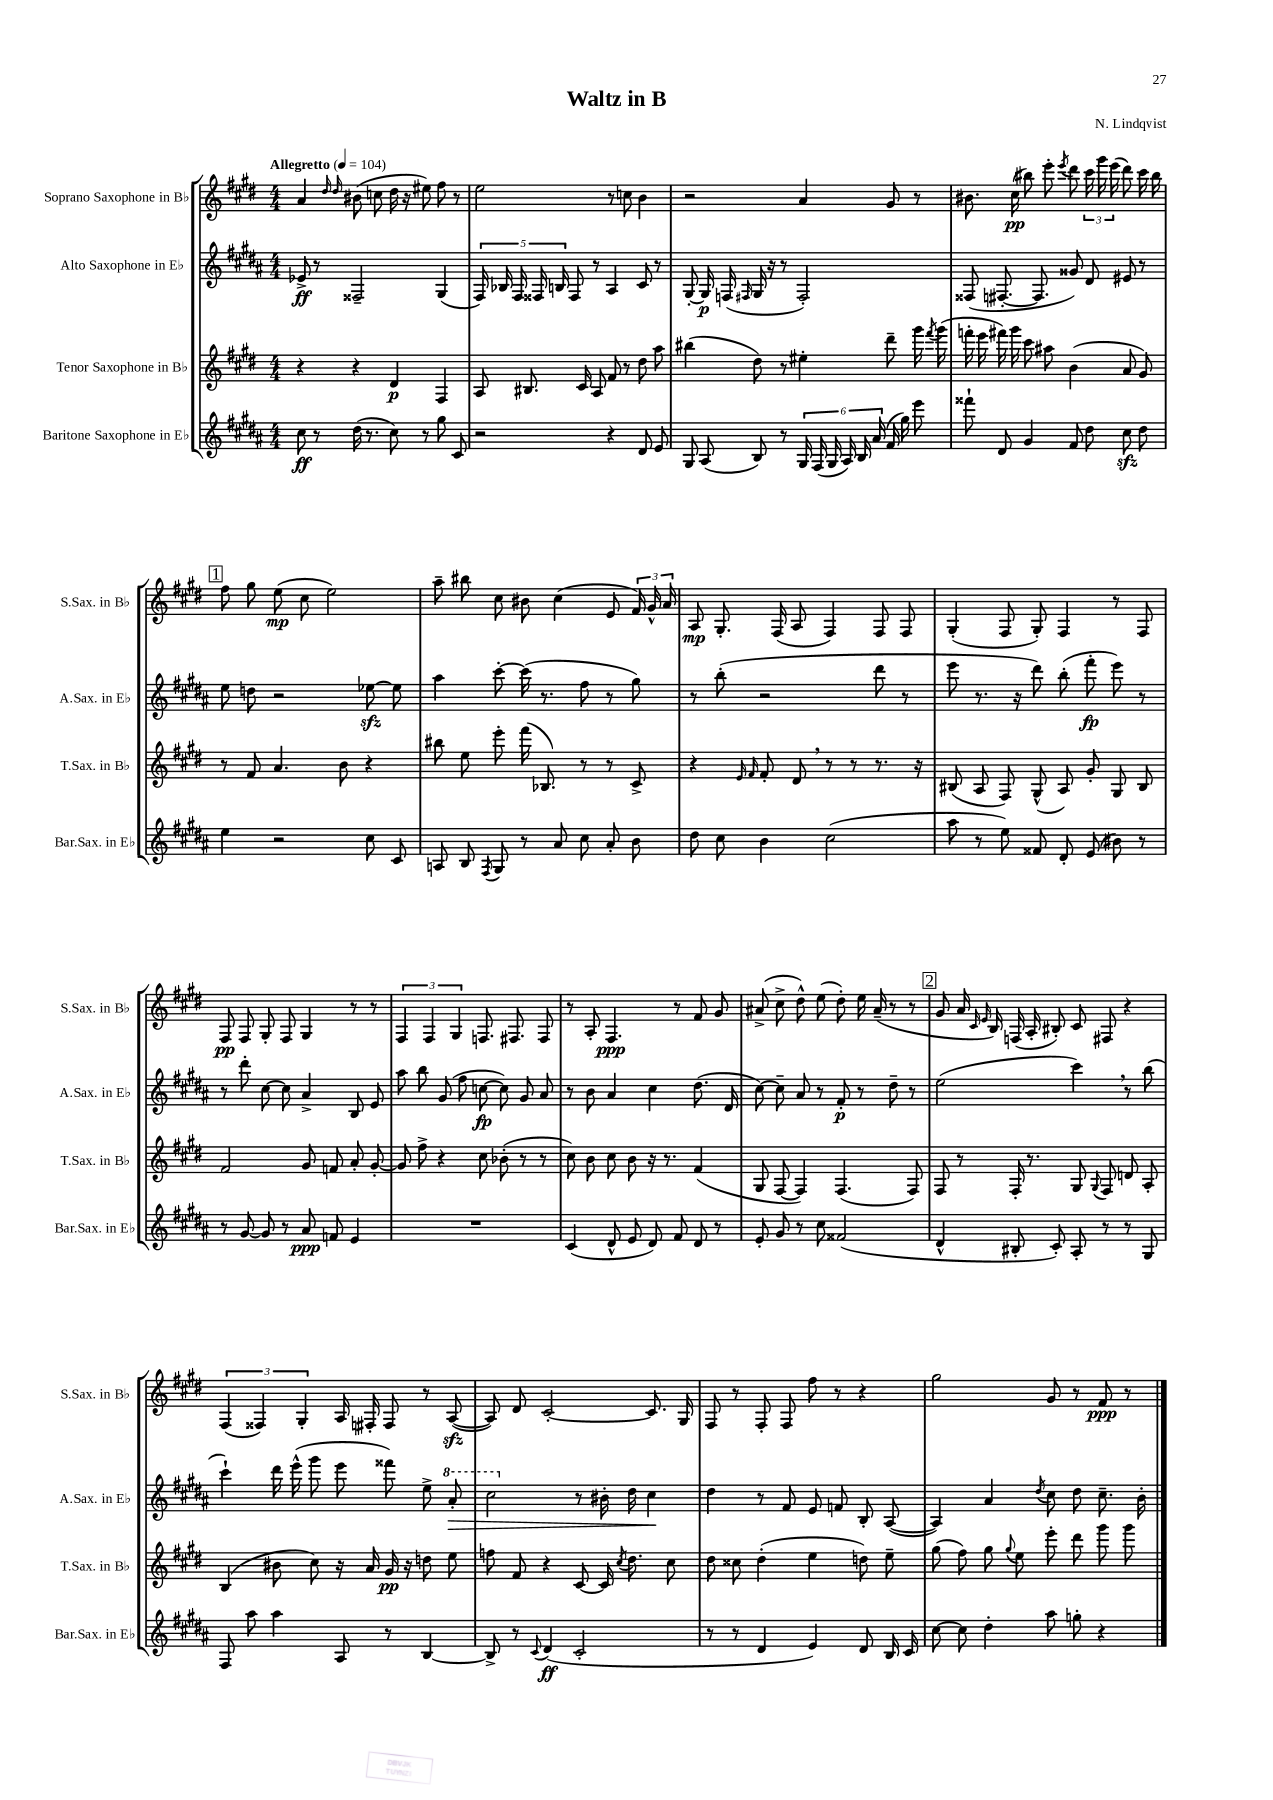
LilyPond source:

\header { title = "Waltz in B" composer = "N. Lindqvist" }
<<
\new StaffGroup <<
\new Staff = "s0" \with { instrumentName = "Soprano Saxophone in Bb" shortInstrumentName = "S.Sax. in Bb" } {
    \clef treble \key e \major \numericTimeSignature \time 4/4 \tempo "Allegretto" 4 = 104
    \autoBeamOff a'4 \grace { dis''16 dis''16 } bis'8( c''8 dis''16 r16 eis''8) fis''8 r8 |
    e''2 r8 c''8 b'4 |
    r2 a'4 gis'8 r8 |
    bis'8. cis''16\pp( bis''8) e'''8-. \acciaccatura { e'''8 } dis'''8 \tuplet 3/2 { cis'''16 gis'''16 e'''16( } dis'''8) cis'''16 bis''16 |
    \mark \markup { \box "1" } fis''8 gis''8 e''8\mp( cis''8 e''2) |
    a''8-- bis''8 cis''8 bis'8 cis''4( e'8 \tuplet 3/2 { fis'16) gis'16-^ a'16 } |
    a8\mp gis8.-. fis16( a8 fis4) fis8 fis8 |
    gis4-.( fis8 gis8-.) fis4 r8 fis8 |
    fis8\pp fis8 gis8-. fis8 gis4 r8 r8 |
    \tuplet 3/2 { fis4 fis4 gis4 } f8. fis8. fis8 |
    r8 a8-. fis4.\ppp r8 fis'8 gis'8 |
    ais'8->( cis''8-> dis''8-^) e''8( dis''8-.) e''16 ais'16--( r8 r8 |
    \mark \markup { \box "2" } gis'8 a'16 \grace { cis'16 e'16 } b16) f16( a16-. bis8-.) cis'8 fis8 r4 |
    \tuplet 3/2 { fis4( fisis4) gis4-. } a16 fis16-. fis8 r8 a8~\sfz( |
    a8) dis'8 cis'2~-. cis'8. gis16 |
    fis8 r8 fis8-. fis8 fis''8 r8 r4 |
    gis''2 gis'8 r8 fis'8\ppp r8 \bar "|." |
}
\new Staff = "s1" \with { instrumentName = "Alto Saxophone in Eb" shortInstrumentName = "A.Sax. in Eb" } {
    \clef treble \key b \major \numericTimeSignature \time 4/4
    \autoBeamOff ees'8->\ff r8 fisis2-- gis4( |
    \tuplet 5/4 { fis16) bes16 fis16 fisis16 b16 } fisis8 r8 ais4 cis'8 r8 |
    gis8~-. gis16\p f16( \grace { fis16 } gis16 r16 r8 fis2-.) |
    fisis8( fis8.~-. fis8. gisis'8) dis'8 eis'8 r8 |
    \mark \markup { \box "1" } e''8 d''8 r2 ees''8~\sfz ees''8 |
    ais''4 cis'''8~-. cis'''16( r8. fis''8 r8 gis''8) |
    r8 b''8-.( r2 dis'''8 r8 |
    e'''8 r8. r16 dis'''8) b''8-.( fis'''8-.\fp e'''8) r8 |
    r8 dis'''8-. cis''8~ cis''8 ais'4-> b8 e'8 |
    ais''8 b''8 gis'8( fis''8 c''8~\fp c''8) gis'8 ais'8 |
    r8 b'8 ais'4 cis''4 dis''8.( dis'16 |
    cis''8~) cis''8-- ais'8 r8 fis'8-.\p r8 dis''8-- r8 |
    \mark \markup { \box "2" } e''2( cis'''4) \breathe r8 b''8( |
    cis'''4-!) dis'''16 e'''16-^( gis'''8 e'''8 fisis'''8) e''8-> \ottava #1 ais''8-.\> |
    cis'''2 \ottava #0 r8 bis'16-. dis''16 cis''4\! |
    dis''4 r8 fis'8 e'8 f'8 b8-. ais8~( |
    ais4) ais'4 \acciaccatura { dis''8 } cis''8 dis''8 cis''8.-- b'16-. \bar "|." |
}
\new Staff = "s2" \with { instrumentName = "Tenor Saxophone in Bb" shortInstrumentName = "T.Sax. in Bb" } {
    \clef treble \key e \major \numericTimeSignature \time 4/4
    \autoBeamOff r4 r4 dis'4\p fis4 |
    a8 bis8. cis'16 a8 fis'8 r8 dis''8 a''8 |
    bis''4( dis''8) r8 eis''4-. dis'''8-- gis'''16 \acciaccatura { fis'''8 } gis'''16( |
    f'''16-. e'''16 fis'''16) gis'''16 cis'''8 ais''8 b'4( a'8 gis'8) |
    \mark \markup { \box "1" } r8 fis'8 a'4. b'8 r4 |
    bis''8 e''8 e'''8-. fis'''16( bes8.) r8 r8 cis'8-> |
    r4 \grace { e'16 fis'16 } fis'8-. dis'8 \breathe r8 r8 r8. r16 |
    bis8( a8 fis8) gis8-^( a8) gis'8-. gis8 bis8 |
    fis'2 gis'8 f'8 a'8-. gis'8~-. |
    gis'8 fis''8-> r4 cis''8 bes'8-.( r8 r8 |
    cis''8) b'8 cis''8 b'8 r16 r8. fis'4( |
    gis8 fis8~ fis4) fis4.( fis8) |
    \mark \markup { \box "2" } fis8 r8 fis16-. r8. gis8 \appoggiatura { gis8 } fis8 d'8 a8-. |
    b4( bis'8 cis''8) r16 a'16 gis'16\pp r16 d''8 e''8 |
    f''8 fis'8 r4 cis'8~ cis'16 \acciaccatura { cis''8 } dis''8. cis''8 |
    dis''8 cisis''8 dis''4-.( e''4 d''8) e''8-- |
    gis''8( fis''8) gis''8 \appoggiatura { gis''8 } e''8 e'''8-. dis'''8 gis'''8 gis'''8 \bar "|." |
}
\new Staff = "s3" \with { instrumentName = "Baritone Saxophone in Eb" shortInstrumentName = "Bar.Sax. in Eb" } {
    \clef treble \key b \major \numericTimeSignature \time 4/4
    \autoBeamOff cis''8\ff r8 dis''16( r8. cis''8) r8 gis''8 cis'8 |
    r2 r4 dis'8 e'8 |
    gis8 ais8( b8) r8 \tuplet 6/4 { gis16 fis16( gis16 ais16) b16 ais'16( } fis'16 gis''16) e'''8 |
    fisis'''8-! dis'8 gis'4 fis'8 dis''8 cis''8\sfz dis''8 |
    \mark \markup { \box "1" } e''4 r2 cis''8 cis'8 |
    a8 b8 \acciaccatura { fis8 } gis8 r8 ais'8 cis''8 ais'8-. b'8 |
    dis''8 cis''8 b'4 cis''2( |
    ais''8 r8 e''8) fisis'8 dis'8-. e'8( bis'8) r8 |
    r8 gis'8~ gis'8 r8 ais'8\ppp f'8 e'4 |
    R1 |
    cis'4( dis'8-^ e'8 dis'8) fis'8 dis'8 r8 |
    e'8-. gis'8 r8 cis''8 fisis'2( |
    \mark \markup { \box "2" } dis'4-^ bis8-. cis'8-.) ais8-. r8 r8 gis8 |
    fis8 ais''8 ais''4 ais8 r8 b4~ |
    b8-> r8 \appoggiatura { cis'8 } dis'4\ff( cis'2-. |
    r8 r8 dis'4 e'4) dis'8 b16 cis'16 |
    cis''8~ cis''8 dis''4-. ais''8 g''8-. r4 \bar "|." |
}
>>
>>
\layout { \context { \Score \remove "Bar_number_engraver" } }
